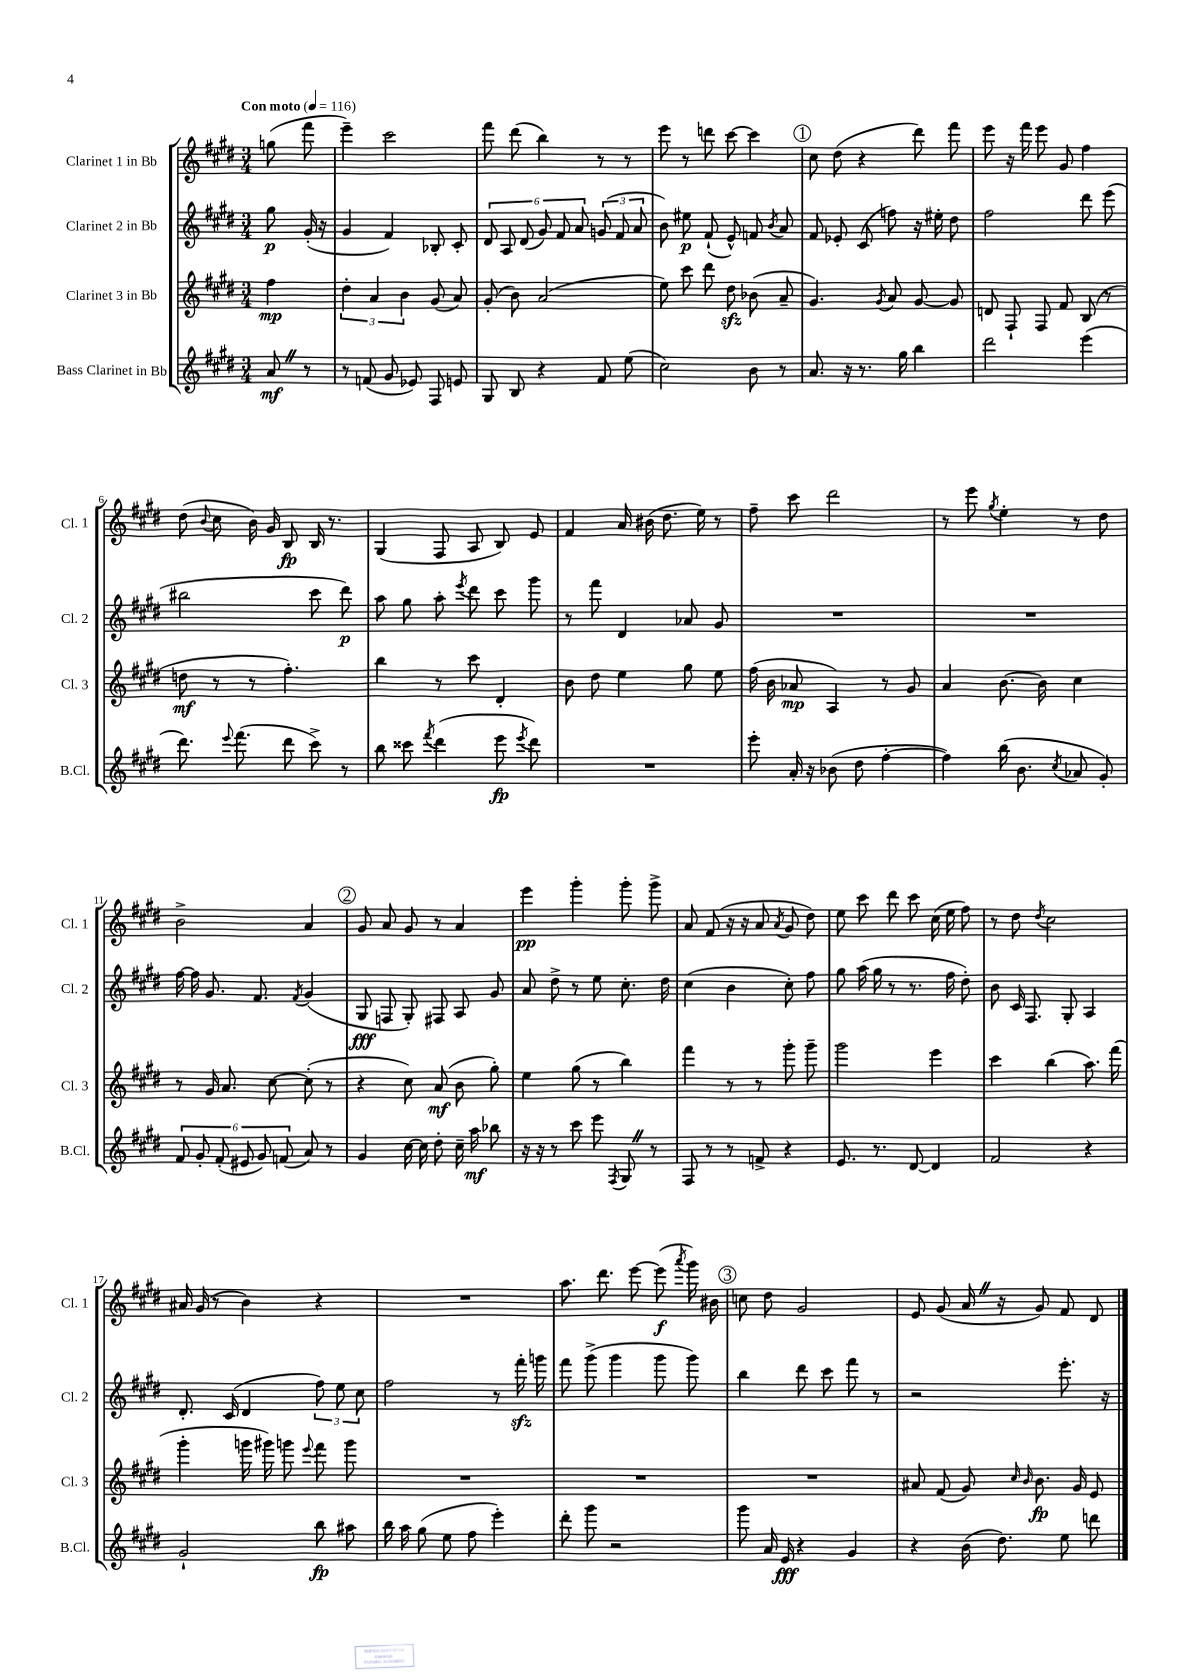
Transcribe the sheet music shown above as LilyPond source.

<<
\new StaffGroup <<
\new Staff = "s0" \with { instrumentName = "Clarinet 1 in Bb" shortInstrumentName = "Cl. 1" } {
    \clef treble \key e \major \numericTimeSignature \time 3/4 \partial 4 \tempo "Con moto" 4 = 116
    \autoBeamOff g''8( fis'''8 |
    e'''4--) cis'''2 |
    fis'''8 dis'''8( b''4) r8 r8 |
    e'''8 r8 d'''8 cis'''8~ cis'''4 |
    \mark \markup { \circle "1" } cis''8 dis''8( r4 dis'''8) fis'''8 |
    e'''8 r16 fis'''16 e'''8 gis'8 fis''4 |
    dis''8( \appoggiatura { b'8 } cis''8 b'16) gis'16 b8\fp b16 r8. |
    gis4( fis8 a8 b8) e'8 |
    fis'4 a'16 bis'16( dis''8. e''16) r8 |
    fis''8-- cis'''8 dis'''2 |
    r8 e'''8 \acciaccatura { gis''8 } e''4-. r8 dis''8 |
    b'2-> a'4 |
    \mark \markup { \circle "2" } gis'8 a'8 gis'8 r8 a'4 |
    e'''4\pp gis'''4-. gis'''8-. gis'''8-> |
    a'8 fis'8( r16 r16 a'8 \acciaccatura { a'8 } gis'8 dis''8) |
    e''8 cis'''8 dis'''8 cis'''8 cis''16( e''16 fis''8) |
    r8 dis''8 \acciaccatura { dis''8 } cis''2 |
    ais'16 gis'16( r8 b'4) r4 |
    R2. |
    a''8. dis'''8. e'''8~ e'''8\f( \acciaccatura { a'''8 } gis'''16) bis'16 |
    \mark \markup { \circle "3" } c''8 dis''8 gis'2 |
    e'8 gis'8( a'16 \once \override BreathingSign.text = \markup { \musicglyph "scripts.caesura.straight" } \breathe r16 gis'8) fis'8 dis'8 \bar "|." |
}
\new Staff = "s1" \with { instrumentName = "Clarinet 2 in Bb" shortInstrumentName = "Cl. 2" } {
    \clef treble \key e \major \numericTimeSignature \time 3/4 \partial 4
    \autoBeamOff gis''8\p gis'16-.( r16 |
    gis'4 fis'4) bes8-. cis'8-. |
    \tuplet 6/4 { dis'8 a8 dis'8( gis'8) fis'8 a'8 } \tuplet 3/2 { g'8( fis'8 a'8 } |
    b'8) eis''8\p fis'8-!( e'8-^) f'8 \acciaccatura { b'8 } a'8 |
    \mark \markup { \circle "1" } fis'8 ees'8-. cis'8( f''8) r16 eis''16-. dis''8 |
    fis''2 dis'''8 e'''8( |
    bis''2 cis'''8 dis'''8\p) |
    a''8 gis''8 a''8-. \acciaccatura { e'''8 } dis'''8 cis'''8 gis'''8 |
    r8 fis'''8 dis'4 aes'8 gis'8 |
    R2. |
    R2. |
    fis''16~ fis''16 gis'8. fis'8. \acciaccatura { fis'8 } gis'4( |
    \mark \markup { \circle "2" } gis8\fff f8 gis8-.) fis8 a8 gis'8 |
    a'8 dis''8-> r8 e''8 cis''8.-. dis''16 |
    cis''4( b'4 cis''8-.) fis''8 |
    gis''8 a''16( gis''16 r8 r8. fis''16 dis''8-.) |
    b'8 cis'16 fis8. gis8-. a4 |
    dis'8.-. cis'16( dis'4 \tuplet 3/2 { fis''8) e''8 cis''8 } |
    fis''2 r8 fis'''16-.\sfz g'''16 |
    fis'''8 gis'''8->( gis'''4 gis'''8 gis'''8) |
    \mark \markup { \circle "3" } b''4 dis'''8 cis'''8 fis'''8 r8 |
    r2 e'''8.-. r16 \bar "|." |
}
\new Staff = "s2" \with { instrumentName = "Clarinet 3 in Bb" shortInstrumentName = "Cl. 3" } {
    \clef treble \key e \major \numericTimeSignature \time 3/4 \partial 4
    \autoBeamOff fis''4\mp |
    \tuplet 3/2 { dis''4-. a'4 b'4 } gis'8( a'8) |
    gis'8-.( b'8) a'2( |
    e''8) cis'''8 dis'''8 dis''8\sfz bes'8( a'8-- |
    \mark \markup { \circle "1" } gis'4.) \acciaccatura { gis'8 } a'8 gis'8~ gis'8 |
    d'8 fis8-! fis8 fis'8 b8( r8 |
    d''8\mf r8 r8 fis''4.-.) |
    b''4 r8 cis'''8 dis'4-. |
    b'8 dis''8 e''4 gis''8 e''8 |
    fis''16( b'16 aes'8\mp a4) r8 gis'8 |
    a'4 b'8.~ b'16 cis''4 |
    r8 gis'16 a'8. cis''8~ cis''8-.( r8 |
    \mark \markup { \circle "2" } r4 cis''8) a'8\mf( b'8 gis''8-.) |
    e''4 gis''8( r8 b''4) |
    fis'''4 r8 r8 gis'''8-. gis'''8-- |
    gis'''2 e'''4 |
    cis'''4 b''4( a''8.) fis'''16( |
    gis'''4-. g'''16 gis'''16) g'''8 \appoggiatura { e'''8 } fis'''8 g'''8 |
    R2. |
    R2. |
    \mark \markup { \circle "3" } R2. |
    ais'8 fis'8( gis'8) \grace { cis''16 b'16 } b'8.\fp gis'16 e'8 \bar "|." |
}
\new Staff = "s3" \with { instrumentName = "Bass Clarinet in Bb" shortInstrumentName = "B.Cl." } {
    \clef treble \key e \major \numericTimeSignature \time 3/4 \partial 4
    \autoBeamOff a'8\mf \once \override BreathingSign.text = \markup { \musicglyph "scripts.caesura.straight" } \breathe r8 |
    r8 f'8( gis'8 ees'8) fis8 e'8 |
    gis8 b8 r4 fis'8 e''8( |
    cis''2) b'8 r8 |
    \mark \markup { \circle "1" } a'8. r16 r8. gis''16 b''4 |
    dis'''2 e'''4( |
    dis'''8.) \appoggiatura { e'''8 } fis'''8.( dis'''8 cis'''8->) r8 |
    b''8 cisis'''8 \acciaccatura { fis'''8 } dis'''4( e'''8\fp \acciaccatura { e'''8 } dis'''8) |
    R2. |
    e'''8-. a'16-. r16 bes'8( dis''8 fis''4~-. |
    fis''4) b''16( b'8. \acciaccatura { cis''8 } aes'8 gis'8-.) |
    \tuplet 6/4 { fis'8 gis'8-. fis'8-.( eis'8 gis'8) f'8( } a'8) r8 |
    \mark \markup { \circle "2" } gis'4 cis''16~ cis''16 dis''8-. cis''16-- a''16\mf bes''8 |
    r16 r16 r8 cis'''8 e'''8 \acciaccatura { fis8 } gis8 \once \override BreathingSign.text = \markup { \musicglyph "scripts.caesura.straight" } \breathe r8 |
    fis8 r8 r8 f'8-> r4 |
    e'8. r8. dis'8~ dis'4 |
    fis'2 r4 |
    gis'2-! b''8\fp ais''8 |
    b''16 a''16 gis''8( e''8 fis''8 e'''4-.) |
    dis'''8-. gis'''8 r2 |
    \mark \markup { \circle "3" } gis'''8 a'16 e'16\fff r4 gis'4 |
    r4 b'16( dis''8.) e''8 d'''8 \bar "|." |
}
>>
>>
